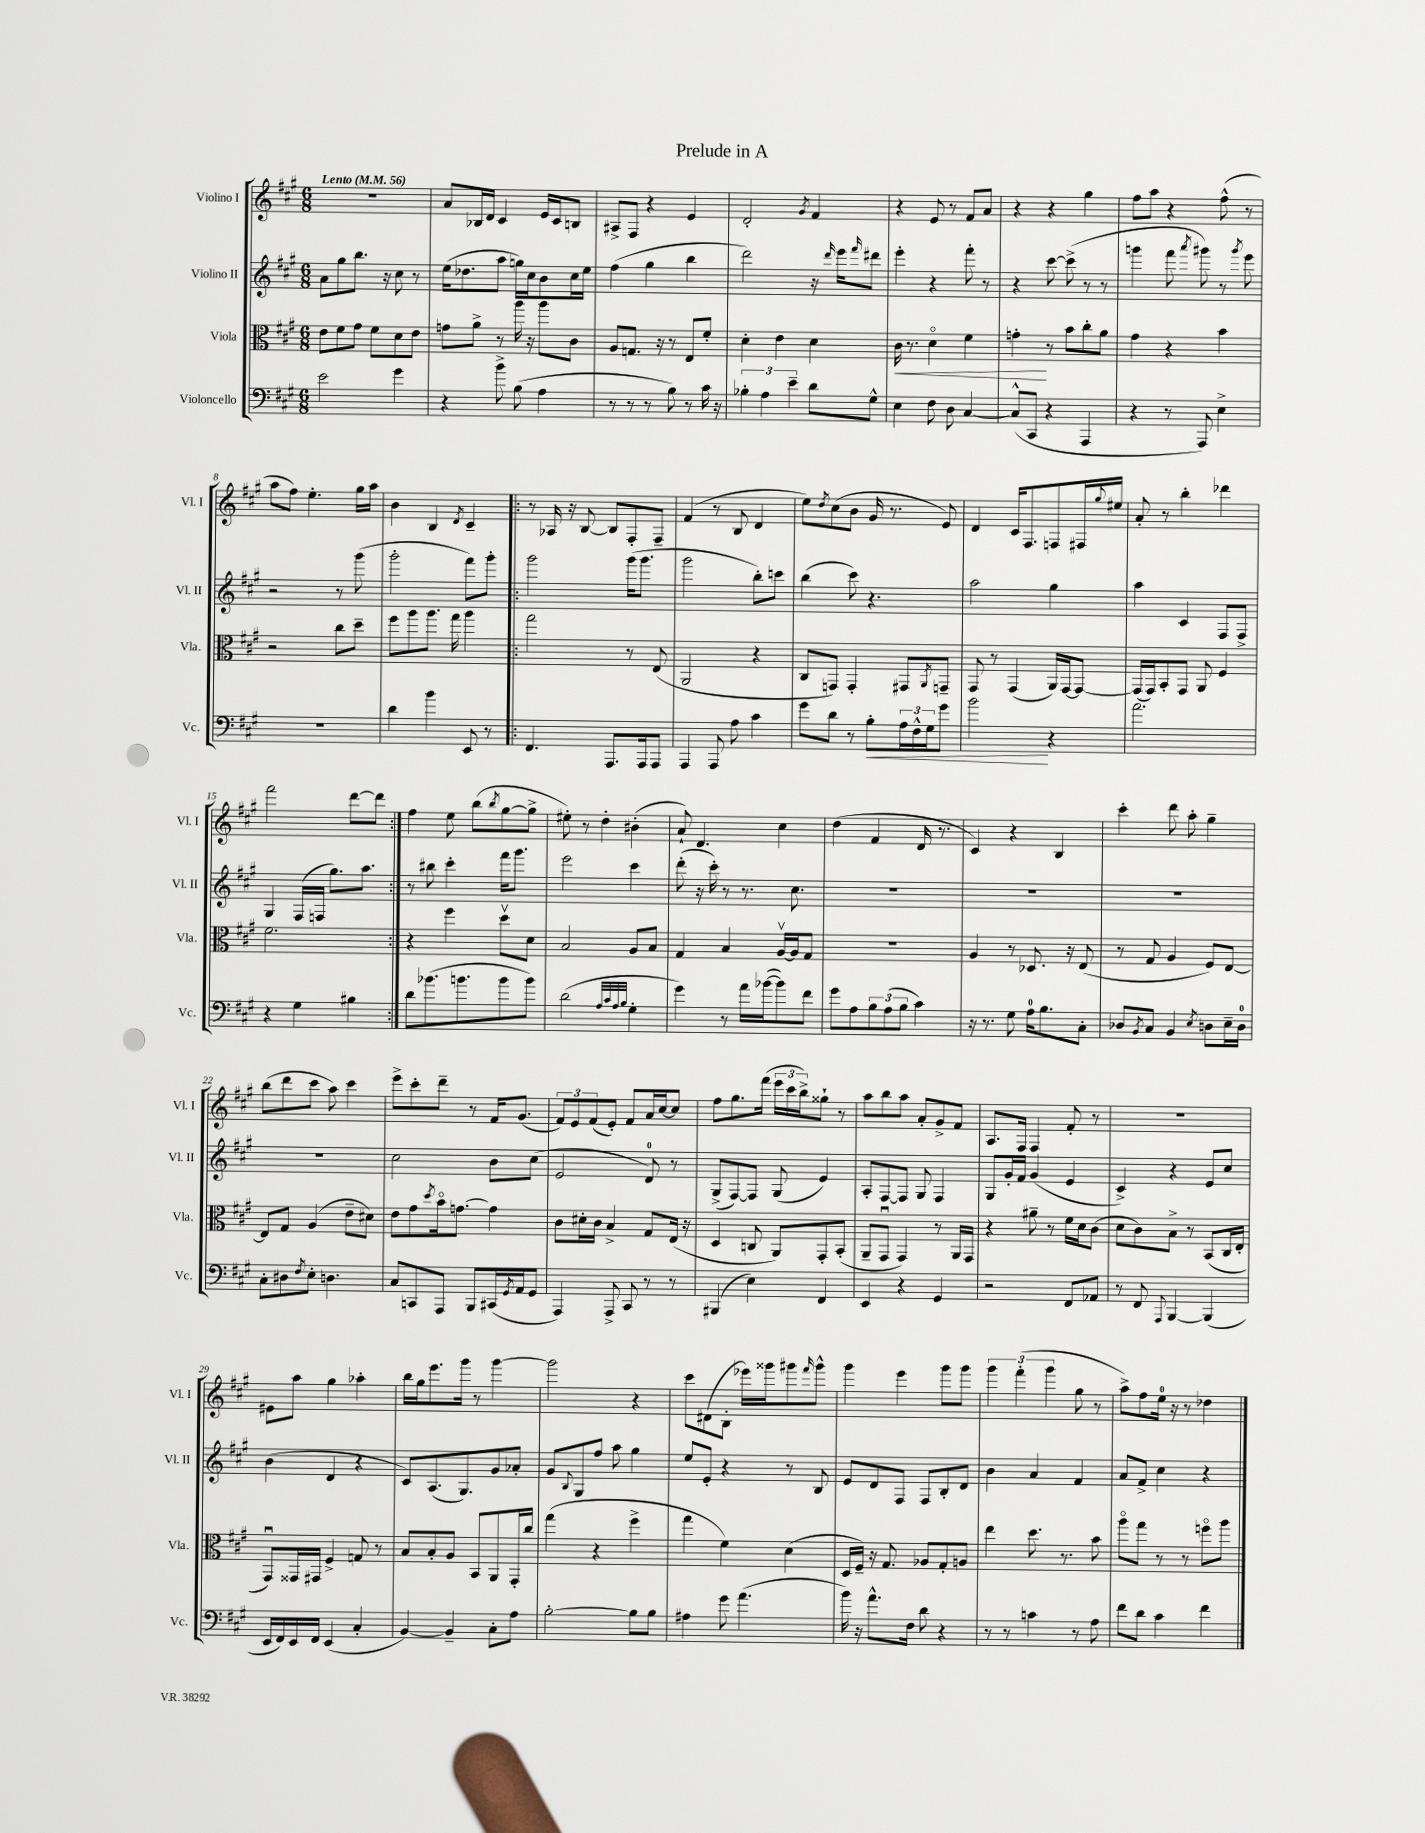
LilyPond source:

\header { title = "Prelude in A" }
<<
\new StaffGroup <<
\new Staff = "s0" \with { instrumentName = "Violino I" shortInstrumentName = "Vl. I" } {
    \clef treble \key a \major \numericTimeSignature \time 6/8 \tempo "Lento" 4 = 56
    R2. |
    a'8 bes16 d'16 cis'4 e'16 cis'16 b8 |
    ais8-> fis8 r4 e'4 |
    d'2-. \acciaccatura { gis'8 } fis'4 |
    r4 e'8 r8 fis'8 a'8 |
    r4 r4 gis''4 |
    fis''8 a''8 r4 fis''8-^( r8 |
    a''8 fis''8) e''4.-. gis''16 a''16 |
    b'4 b4 \acciaccatura { d'8 } cis'4-- |
    \repeat volta 2 { r8 aes16 r16 b8~ b8 fis8-. fis8-- |
    fis'4( r8 b8 d'4 |
    e''8) \acciaccatura { d''8 } cis''8( b'8 gis'16 r8. e'8) |
    d'4 cis'16 fis8. f8 fis16 \appoggiatura { gis''8 } eis''16 |
    a'8-. r8 b''4-. des'''4 |
    fis'''2 d'''8~ d'''8 | }
    fis''4 e''8 b''8( \acciaccatura { b''8 } gis''8~ gis''8-> |
    eis''8-.) r8 d''4-. bis'4-.( |
    a'8-!) d'4. cis''4 |
    d''4( fis'4 d'16 r8. |
    cis'4) r4 b4 |
    cis'''4-. d'''8 a''8-. gis''4-- |
    b''8( d'''8 cis'''8 a''8) cis'''4 |
    e'''8-> cis'''8-. d'''8-- r8 fis'16 gis'8.( |
    \tuplet 3/2 { fis'8) e'8 fis'8( } e'8-.) fis'8 a'16 cis''16~ cis''8 |
    fis''8 gis''8. fis'''16( \tuplet 3/2 { e'''16 cis'''16 b''16->) } gisis''8-! r8 |
    a''8 b''8 a''8 a'8-. gis'8-> fis'8 |
    a8. fis16 fis4 fis'8-. r8 |
    R2. |
    eis'8 a''8 gis''4 aes''4-. |
    b''16 gis''16 e'''8. gis'''16 r8 gis'''4~ |
    gis'''2 r4 |
    cis'''8 dis'8( b8-. ees'''16) gisis'''16 gis'''8 \grace { fis'''16 } gis'''8-^ |
    gis'''4 e'''4 gis'''8 gis'''8 |
    \tuplet 3/2 { gis'''4 fis'''4-.( gis'''4 } gis''8 r8 |
    a''8->) fis''8 e''16-0 r16 r8 des''4 \bar "|." |
}
\new Staff = "s1" \with { instrumentName = "Violino II" shortInstrumentName = "Vl. II" } {
    \clef treble \key a \major \numericTimeSignature \time 6/8
    a'8 gis''8 b''8. r16 cis''8 r8 |
    e''16( des''8. a''8 g''16) cis''16 b'8 cis''16 e''16 |
    fis''4( gis''4 b''4 |
    d'''2) r16 \grace { d'''16 } e'''16 \grace { fis'''16 } dis'''8 |
    e'''4-. r4 fis'''8-. r8 |
    r4 cis'''8~ cis'''8->( r8 r8 |
    g'''4 fis'''8 \acciaccatura { a'''8 } gis'''8) r8 \acciaccatura { gis'''8 } e'''8 |
    r2 r8 gis'''8( |
    gis'''2-. fis'''8) gis'''8-. |
    \repeat volta 2 { gis'''2 gis'''16( gis'''8. |
    gis'''2 b''8-.) c'''8 |
    b''4( cis'''8) r4. |
    a''2 gis''4 |
    a''4 cis'4 fis8 fis8-> |
    gis4 fis16( f16 gis''8.) a''8. | }
    r8 bis''8 cis'''4-. fis'''16 gis'''8. |
    e'''2 cis'''4 |
    d'''8-.( r16 cis'''16-.) r8 r8. cis''8. |
    R2. |
    R2. |
    R2. |
    R2. |
    cis''2 b'8 cis''8( |
    e'2 d'8-0) r8 |
    gis8->( fis8~) fis8 gis8( e'4) |
    a8-. fis8~ fis8 gis8 fis4 |
    gis8 gis'16-. fis'16 gis'4( e'4 |
    cis'4->) r4 e'8 cis''8 |
    b'4( d'4 r4 |
    cis'8) a8.( gis8.) gis'8 aes'8-. |
    gis'8 \appoggiatura { b8 } gis8 fis''8 a''8 gis''4 |
    e''8 e'8-. r4 r8 b8 |
    e'8 d'8 fis8 fis8 b8-. d'8 |
    b'4 a'4 fis'4 |
    a'8 fis'8-> cis''4 r4 \bar "|." |
}
\new Staff = "s2" \with { instrumentName = "Viola" shortInstrumentName = "Vla." } {
    \clef alto \key a \major \numericTimeSignature \time 6/8
    e'8 fis'8 gis'8 fis'8 d'8 e'8 |
    g'8 a'8-> r8 a''16 r16 a''8 cis'8 |
    a8 g8. r16 r8 e8 fis'8-. |
    d'4-. e'4 d'4 |
    cis'16\< r8. d'4\flageolet fis'4 |
    g'4-.\! r8 b'8 cis''8-. a'8 |
    gis'4 r4 b'4 |
    r2 cis''8 d''8-- |
    fis''8 a''8 a''8. gis''16 a''4 |
    \repeat volta 2 { gis''2 r8 e8( |
    a,2 r4 |
    cis8 g,8) g,4-. gis,8 \acciaccatura { a,8 } g,8-- |
    gis,8 r8 gis,4( a,16) gis,16~ gis,8~ |
    gis,16( gis,16) b,8-. gis,8 a,8 fis4 |
    fis'2. | }
    r4 fis''4 d''8\upbow d'8 |
    b2 a8 b8 |
    gis4 b4 a16~\upbow a16 gis8 |
    R2. |
    a4 r8 des8. r16 e8( |
    r8 gis8 a4 fis8) e8~ |
    e8 gis8 a4( e'8-- dis'8) |
    e'8 gis'8 \acciaccatura { d''8 } b'16\flageolet g'8.~ g'4 |
    cis'8 dis'16-. cis'16 b4-> gis8 e16( r16 |
    d4 c8 a,8) gis,8-. b,8-.( |
    a,8-- gis,8\downbow gis,4) r8 a,16 gis,16 |
    r4 ais'8-- r8 fis'16 d'16 cis'8( |
    d'8 cis'8) b8-> r8 b,8( cis16 e16-. |
    gis,8\downbow) gisis,16 gis,16 fis4-> g8 r8 |
    b8 b8-. a8 b,8 a,8 gis,16-. cis''16 |
    gis''4( r4 fis''4-> |
    gis''4 fis'4) d'4( |
    d16 fis16--) r16 gis8. aes8 gis8-. a8 |
    e''4 d''8. r8. b'8 |
    a''8\flageolet gis''8 r8 r8 f''8\flageolet a''8 \bar "|." |
}
\new Staff = "s3" \with { instrumentName = "Violoncello" shortInstrumentName = "Vc." } {
    \clef bass \key a \major \numericTimeSignature \time 6/8
    e'2 gis'4 |
    r4 b'8-> b8( a4 |
    r8 r8 r8 b8) r8 cis'16 r16 |
    \tuplet 3/2 { bes4-. a4 e'4-- } d'8 gis8-^ |
    e4 fis8 d8 cis4~ |
    cis8-^( cis,8 r4 a,,4 |
    r4 r8 a,,8) e4-> |
    R2. |
    d'4 b'4 e,8 r8 |
    \repeat volta 2 { fis,4. a,,8. a,,16 a,,8 |
    a,,4 a,,8 a8 cis'4 |
    gis'8 d'8 r8 b8-.\< \tuplet 3/2 { a16 fis16-^ gis16 } gis'8 |
    b'2\! r4 |
    a'2. |
    r4 gis4 bis4 | }
    d'8 bes'8.( b'8. b'8 b'8) |
    d'2( \grace { a32 cis'32 a32 b32 } gis4-. |
    gis'4) r8 a'16 bes'16~( bes'8) fis'8 |
    gis'8 a8 \tuplet 3/2 { b8 a8( b8 } cis'4) |
    r16 r8. gis8 a16-0 b8. cis8-. |
    des8 \acciaccatura { b,8 } cis8 b,4 \acciaccatura { e8 } d8 e16-- d16-0 |
    cis8-. dis8 \acciaccatura { fis8 } e8-. d4. |
    cis8 c,8 a,,8 b,,8 cis,16( \acciaccatura { gis,8 } a,16 gis,8 |
    a,,4) a,,8-> cis,8 r8 r8 |
    bis,,4( e4) fis,4 |
    e,4 r4 gis,4 |
    r2 fis,8 aes,8 |
    r8 fis,8 \appoggiatura { a,,8 } b,,4~ b,,4( |
    e,16 fis,16) e,16 fis,16 e,4( cis4-. |
    b,4~) b,4-- cis8-. a8 |
    b2~-. b8 b8 |
    ais4 gis'8 a'4.( |
    b'16) r16 a'8.-^ fis16 d'8 r4 |
    r8 r8 c'4 r8 a8 |
    fis'8 d'8 cis'4 fis'4 \bar "|." |
}
>>
>>
